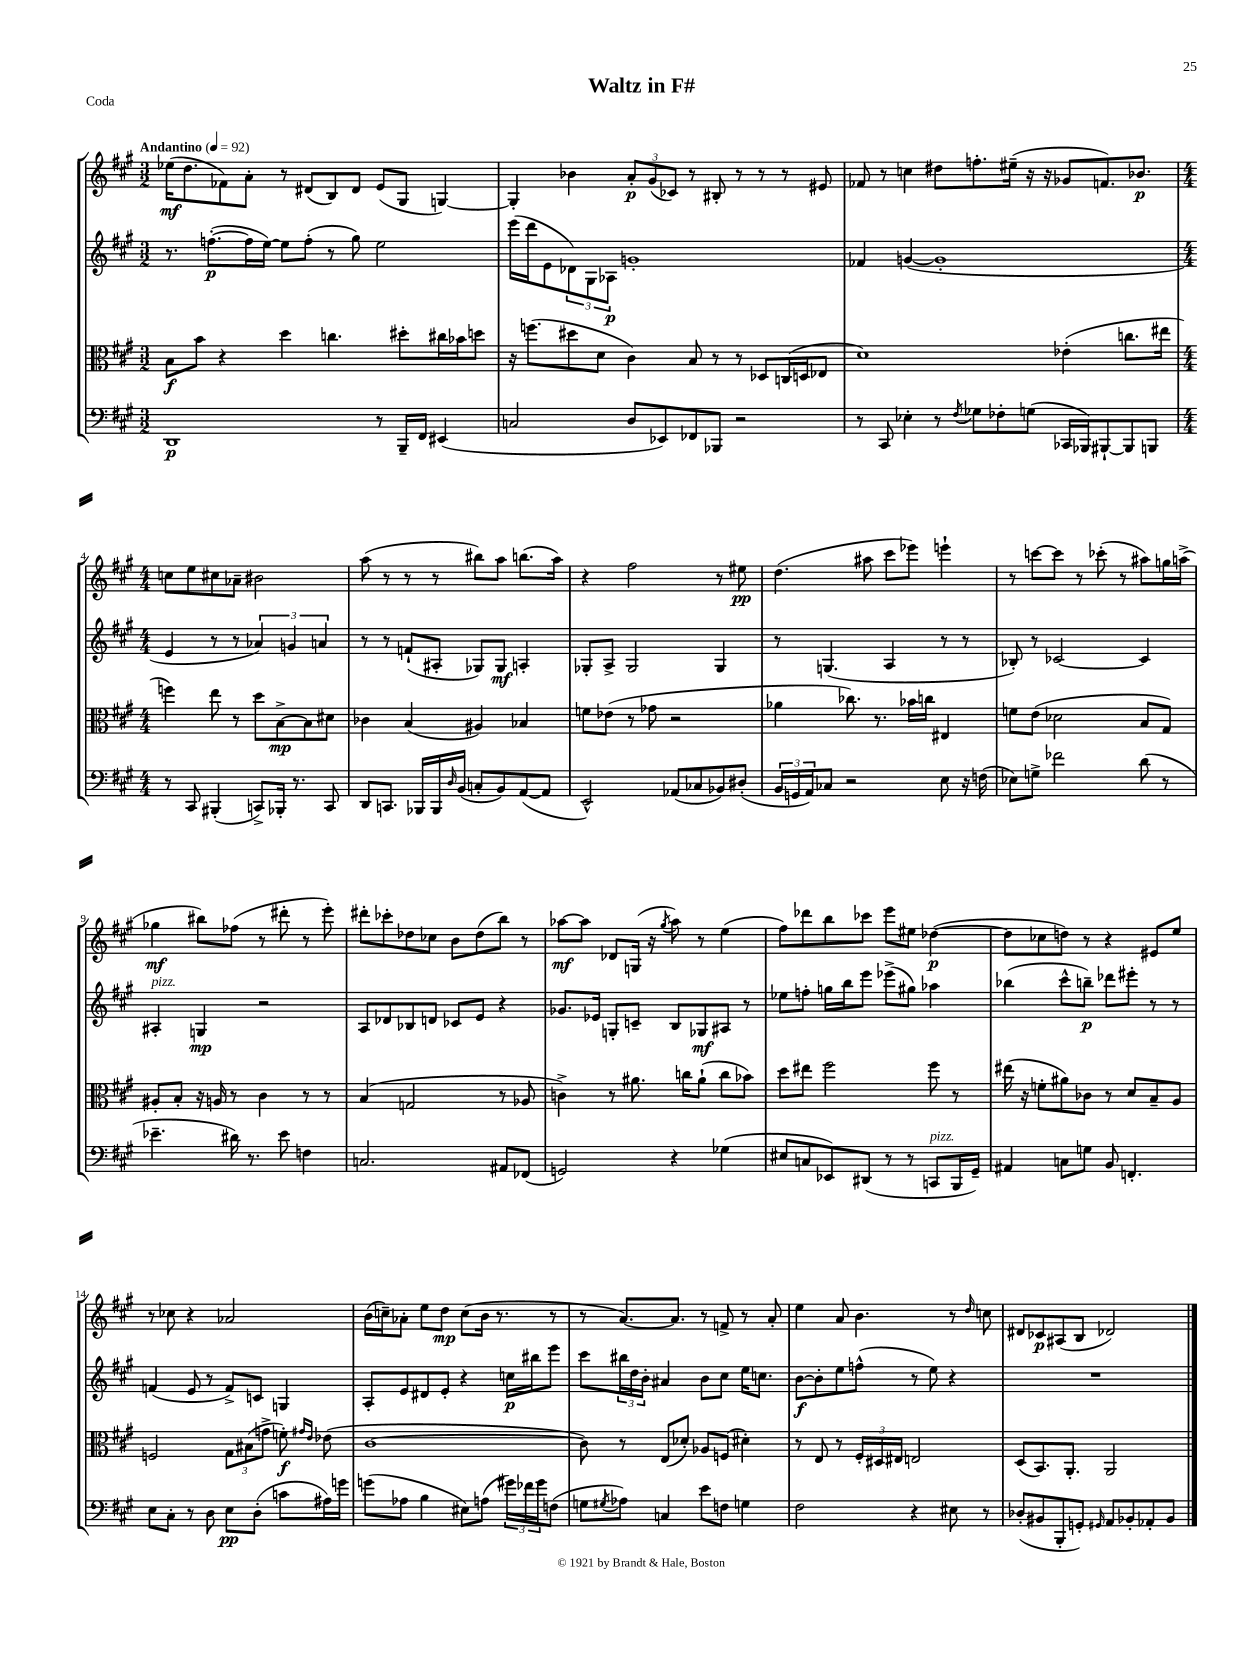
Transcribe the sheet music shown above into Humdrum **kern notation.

**kern	**kern	**kern	**kern
*staff4	*staff3	*staff2	*staff1
*clefF4	*clefC3	*clefG2	*clefG2
*k[f#c#g#]	*k[f#c#g#]	*k[f#c#g#]	*k[f#c#g#]
*M3/2	*M3/2	*M3/2	*M3/2
*MM92	*MM92	*MM92	*MM92
1DD	8B	8.r	(16ee-
.	.	.	8.dd
.	8b	.	.
.	.	([8.ff'	.
.	4r	.	8f-)
.	.	16ff]	8a'
.	.	[16ee)	.
.	4dd	8ee]	8r
.	.	(8ff'	(8d#
.	4.cc	8r	8B)
.	.	8gg#)	8d#
8r	.	2ee	(8e
16BBB~	8dd#'	.	8G#
16FF#	.	.	.
(4EE#	16cc#	.	[4G)
.	16b-	.	.
.	8dd	.	.
=	=	=	=
2C	16r	(16eee	4G']
.	(8.ff	16ddd	.
.	.	8e	.
.	8dd#	12d-)	4b-
.	.	12G#	.
.	8d	.	.
.	.	12A-	.
8D	4c#)	1g'	12a'
.	.	.	(12g#
8EE-)	.	.	.
.	.	.	12c-)
8FF-	8B	.	8r
8BBB-	8r	.	8B#'
2r	8r	.	8r
.	8D-	.	8r
.	(16C	.	8r
.	16D	.	.
.	8E-	.	8e#
=	=	=	=
8r	1d)	4f-	8f-
8CC#	.	.	8r
4E-'	.	([4g	4cc
8r	.	1g']	8dd#
8qF#	.	.	.
8G-	.	.	8.ff'
8F-'	.	.	.
.	.	.	(16ee#~
(8G	.	.	16r
.	.	.	16r
16CC-	(4e-'	.	8g-
16BBB-)	.	.	.
[8BBB#`	.	.	8.f)
8BBB#]	8.cc	.	.
.	.	.	8.b-
8BBB	.	.	.
.	16ee#	.	.
=	=	=	=
*M4/4	*M4/4	*M4/4	*M4/4
8r	4ff)	4e	8cc
8CC#	.	.	8ee
(4BBB#'	8ee	8r	8cc#
.	8r	8r	8a-~
8CC^)	8dd	6a-)	2b#
16BBB-'	[8B^	.	.
.	.	6g	.
8.r	.	.	.
.	8B]	.	.
.	.	6a	.
8CC	8d#	.	.
=	=	=	=
8DD	4c-	8r	(8aa
8.CC	.	8r	8r
.	(4B	(8f`	8r
16BBB-	.	.	.
16BBB-	.	8A#'	8r
16qqD	.	.	.
(16BB	.	.	.
8C'	4A#)	8G-)	8bb#)
8BB)	.	8G-	8aa
([8AA	4B-	4A'	(8.bb
8AA]	.	.	.
.	.	.	16aa)
=	=	=	=
2EE^^)	8f	8G-'	4r
.	(8e-	8A^	.
.	8r	2G-	2ff#
.	8g-	.	.
(8AA-	2r	.	.
8C-	.	.	.
8BB-)	.	4G-	8r
(8D#'	.	.	8ee#
=	=	=	=
24BB	4a-	8r	(4.dd
24GG	.	.	.
24AA)	.	.	.
8C-	.	(4.G	.
2r	8.cc-)	.	.
.	.	.	8aa#
.	8.r	.	.
.	.	4A	8ccc#
.	16b-	.	8eee-)
.	16cc	.	.
8E	4E#	8r	4eee`
16r	.	8r	.
(16F	.	.	.
=	=	=	=
8E-)	8f	8B-')	8r
8G^	(8e	8r	[8ccc
2f-	2d-	[2c-	8ccc]
.	.	.	8r
.	.	.	(8ccc-'
.	.	.	8r
(8d	8B	4c-]	8aa#)
8r	8G#)	.	16gg
.	.	.	(16aa^
=	=	=	=
4.e-~	8A#'	4A#'	4gg-
.	8B'	.	.
.	16r	4G	8bb#)
.	16A	.	.
16d#)	8r	.	(8ff-
8.r	.	.	.
.	4c#	2r	8r
8e-	.	.	8ddd#'
4F	8r	.	8r
.	8r	.	8eee')
=	=	=	=
2.C	(4B	8A	8ddd#'
.	.	8d-	8ccc-'
.	2G	8B-	8dd-
.	.	8d	8cc-
.	.	8c-	8b
.	.	8e	(8dd-
8AA#	8r	4r	8bb)
(8FF-	8A-	.	8r
=	=	=	=
2GG)	4c^)	8.g-	[8aa-
.	.	.	8aa-]
.	.	16e-	.
.	8r	8G'	8d-
.	8.a#	8c~	(16G
.	.	.	16r
.	.	.	8qgg#
4r	.	8B	8aa-)
.	16cc	.	.
.	(8a#`	8G-	8r
(4G-	8cc	8A#	(4ee
.	8b-)	8r	.
=	=	=	=
8E#	8dd	8ee-	8ff#)
8C	8ee#	8ff'	8ddd-
8EE-)	2ff#	16gg	8bb
.	.	16bb	.
(8DD#	.	8eee	8ccc-
8r	.	(8eee-^	8eee
8r	.	8gg#)	8ee#
8CC	8ff#	4aa-	([4dd-
16BBB	8r	.	.
16GG#~)	.	.	.
=	=	=	=
4AA#	(16ee#	(4bb-	8dd-]
.	16r	.	.
.	8f'	.	8cc-
8C	8a#)	8ccc#^^	8dd)
8G	8c-	8bb~)	8r
8BB	8r	8ddd-	4r
4.FF'	8d	8eee#'	.
.	8B~	8r	8e#
.	8A	8r	8ee
=	=	=	=
8E	2F	(4f	8r
8C#'	.	.	8cc-
8r	.	8e	4r
8D	.	8r	.
8E	12G#	8f^)	2a-
.	(12B#	.	.
(8D'	.	8c	.
.	12g^	.	.
8c	8f')	4G	.
.	16qqg#	.	.
.	16qqe	.	.
16A#)	(8e-	.	.
16g	.	.	.
=	=	=	=
(8g	[1c#	8A'	(16b
.	.	.	16cc~)
8A-	.	8e	8a-'
4B	.	8d#	8ee
.	.	8e'	8dd
8E#)	.	4r	(8cc
(8A	.	.	16b
.	.	.	8.r
24g#)	.	16cc	.
24f-	.	.	.
.	.	16bb#	.
24g#	.	.	.
(8F	.	8eee	8r
=	=	=	=
8G	8c#])	8ccc#	8r
8qG#	.	.	.
8A-)	8r	24bb#	[8.a)
.	.	24dd	.
.	.	24b'	.
4C	(8E	4a#	.
.	.	.	8.a]
.	8d-')	.	.
8e	8A-	8b	8r
8F	(8F	8cc#	8f^
4G	4d#')	16ee	8r
.	.	8.cc	.
.	.	.	8a'
=	=	=	=
2F#	8r	[8b	4ee
.	8E	8b']	.
.	8r	8ee	8a
.	24F#'	(8ff^^	4.b
.	24D#	.	.
.	24E#	.	.
4r	2E	8r	.
.	.	8ee)	.
8E#	.	4r	8r
.	.	.	16qqdd
8r	.	.	8cc
=	=	=	=
(8D-'	(8D	1r	8d#
8BB#	8.BB)	.	8c-
8BBB'	.	.	(8A#
.	8.AA'	.	.
8GG')	.	.	8B
16qqGG#	.	.	.
8AA	2AA	.	2d-)
8BB-'	.	.	.
8AA-'	.	.	.
8BB-	.	.	.
==	==	==	==
*-	*-	*-	*-
